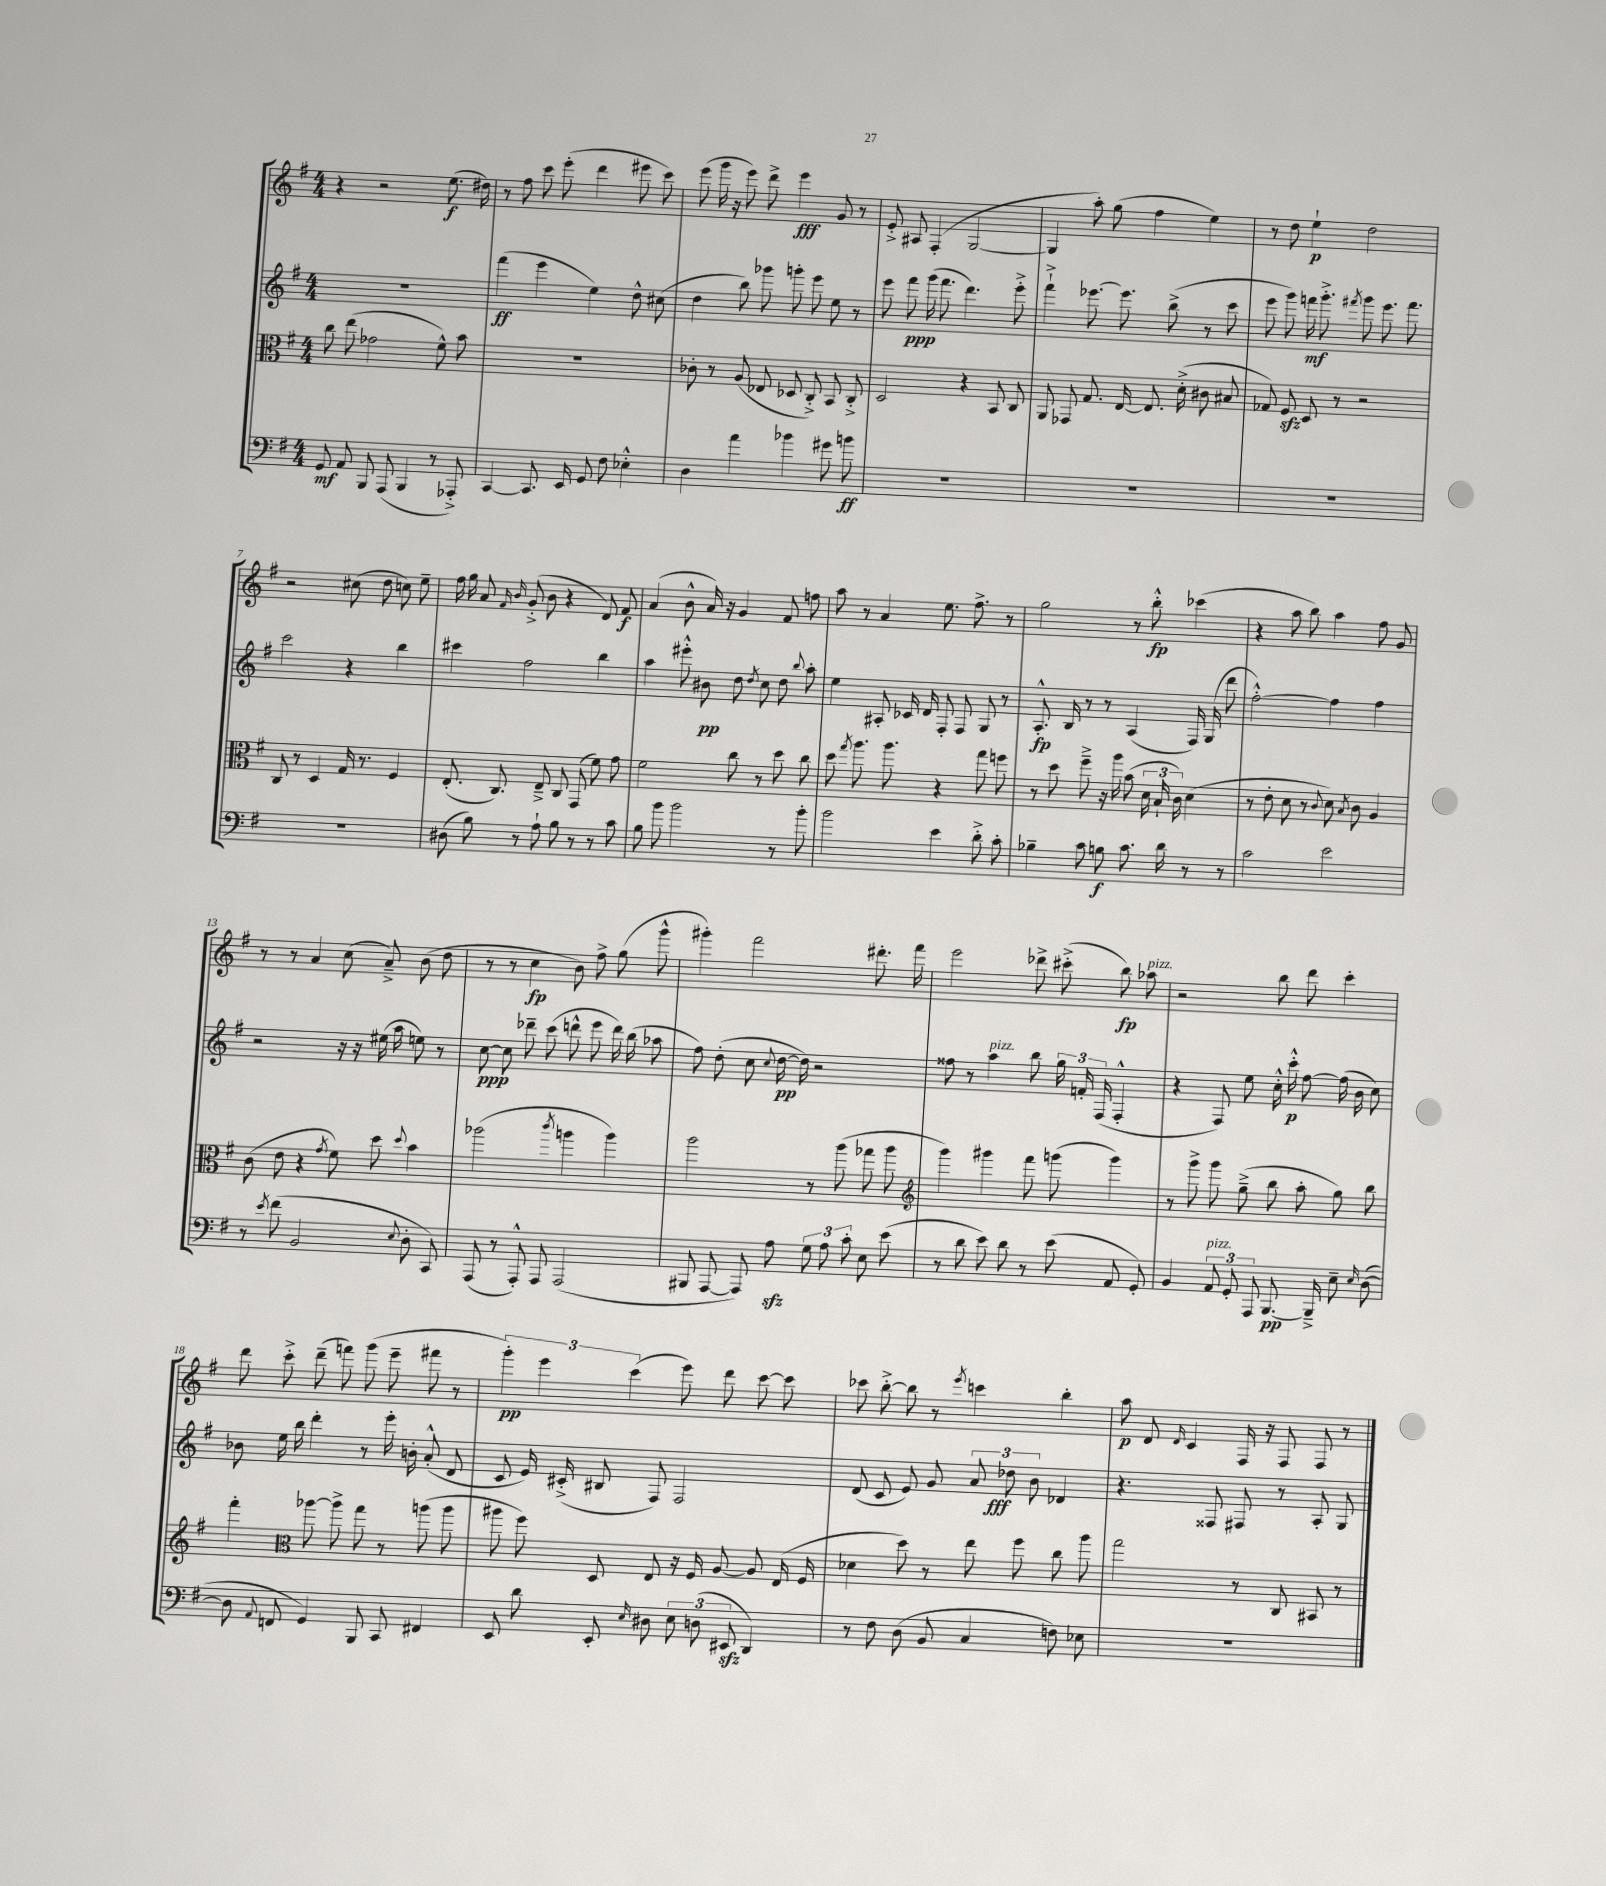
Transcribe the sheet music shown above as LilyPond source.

<<
\new StaffGroup <<
\new Staff = "s0" {
    \clef treble \key g \major \numericTimeSignature \time 4/4
    \autoBeamOff r4 r2 e''8.\f( dis''16) |
    r8 fis''8 c'''8 e'''8-.( d'''4 eis'''8 c'''8) |
    e'''8( g'''16 r16 e'''8) d'''8-> e'''4\fff g'8 r8 |
    e'8-.-> ais8 fis4-.( g2~ |
    g4 a''8-.) g''8( fis''4 e''4) |
    r8 d''8 e''4-!\p d''2 |
    r2 cis''8( d''8 c''8) e''8-- |
    fis''16 g''16 a'8 \grace { fis'16 b'16 } g'8-.->( b'8 r4 d'8) fis'8\f |
    a'4( b'8-^ a'16) r16 g'4 fis'8 f''8 |
    a''8 r8 a'4 e''8. fis''8.-> r8 |
    g''2 r8 b''8-.-^\fp ces'''4( |
    r4 a''8 b''8) a''4 fis''8 g'8 |
    r8 r8 a'4 c''8( a'8--->) b'8( d''8 |
    r8 r8 c''4\fp b'8) fis''8-> g''8( g'''8-^ |
    gis'''4-.) fis'''2 dis'''8.-. fis'''16 |
    e'''2 des'''8-> cis'''8-.->( b''8\fp) aes''8^\markup { \italic "pizz." } |
    r2 b''8 d'''8 c'''4-. |
    d'''8 c'''8-.-> d'''8--( f'''8) g'''8( e'''8-- fis'''8 r8 |
    \tuplet 3/2 { g'''4-.\pp) e'''4 c'''4( } e'''8) d'''8 c'''8~ c'''8 |
    ces'''8 b''8~-.-> b''8 r8 \acciaccatura { e'''8 } c'''4 b''4-. |
    a''8\p d'8 \grace { d'16 } c'4 fis16 r16 fis8 fis8 r8 \bar "|." |
}
\new Staff = "s1" {
    \clef treble \key g \major \numericTimeSignature \time 4/4
    \autoBeamOff R1 |
    fis'''4\ff( e'''4 e''4) d''8-^ cis''8( |
    d''4 b''8) ges'''8 g'''8-. e'''8 e''8 r8 |
    e'''8 fis'''8\ppp g'''16( fis'''8. d'''4.) e'''8-.-> |
    fis'''4-!-> ees'''8.~ ees'''8. b''8->( r8 c'''8 |
    e'''8 g'''8) f'''16\mf g'''8.-.-> \acciaccatura { fis'''8 } g'''8 e'''8. fis'''8. |
    c'''2 r4 b''4 |
    cis'''4 fis''2 b''4 |
    a''4 eis'''8-.-^ bis'8\pp d''8 \acciaccatura { d''8 } c''8 d''8 \appoggiatura { b''8 } a''8-. |
    e''4 ais8-. ces'16 d'16 fis8-. fis8 g8 r8 |
    a8.-.-^\fp b16 r8 r8 a4( fis16) g16( d'''8 |
    fis''2~-.-^) fis''4 fis''4 |
    r2 r16 r16 eis''16( a''16 e''8) r8 |
    c''8~\ppp c''8 des'''8-- c'''8( d'''8-^ e'''8 d'''16) b''16( aes''8 |
    fis''8) d''8-.( c''8 \appoggiatura { c''8 } d''16~\pp d''16) r2 |
    fisis''8 r8 a''4^\markup { \italic "pizz." } b''8 \tuplet 3/2 { g''16 f'16-. fis16( } fis4-.-^ |
    r4 fis8) e''8 c''16-.-^ c'''16-.-^\p fis''8~ fis''16( b'16 c''8) |
    bes'8 e''16 b''16 d'''4-. r8 e'''16-. b'16-. a'8-.-^( d'8 |
    c'8 e'16) cis'16-.->( bis8 fis8) fis2 |
    d'8( c'8 e'8) g'8 \tuplet 3/2 { a'8 des''8\fff b'8 } des'4 |
    r4. fisis8 fis8 r8 a8-. g8 \bar "|." |
}
\new Staff = "s2" {
    \clef alto \key g \major \numericTimeSignature \time 4/4
    \autoBeamOff c''8 e''8( ges'2 fis'8-^) b'8 |
    R1 |
    ces'8-. r8 a8( ees8 des8 c8-.->) b,8 c8-.-> |
    d2 r4 b,8 c8 |
    a,8 ges,8 g8. e16~ e8. d'16-.->( cis'8 bis8 |
    ges8) fis8\sfz d8 r8 r2 |
    c8 r8 d4 g16 r8. fis4 |
    e8.-.( c8.) e8---> c8 g,8( fis'8) g'8 |
    fis'2 c''8 r8 d''8 c''8 |
    d''8 \acciaccatura { g''8 } a''8. a''8. r4 g''8 f''8 |
    r8 d''8 fis''8---> r16 a''16 b'8( \tuplet 3/2 { d'16 b16-! c'16) } d'4( |
    r8 e'8-. d'8 r8 \appoggiatura { c'8 } d'8) \acciaccatura { b8 } c'8 a4 |
    c'8( e'8 r4 \acciaccatura { g'8 } fis'8) d''8 \appoggiatura { d''8 } b'4 |
    aes''2( \acciaccatura { c'''8 } a''4 a''4) |
    a''2 r8 a''8( ges''8 a''8 |
    \clef treble g'''4) gis'''4 fis'''8 g'''8( g'''4) |
    r8 g'''8-> g'''8 g''8--->( b''8 a''8-. g''8) b''8 |
    fis'''4-. \clef alto aes''8~ aes''8-> g''8 r8 a''8( a''8 |
    ais''8 fis''8) d8 e8 r16 fis16 a8~ a8 e16( fis16 |
    des'4 d''8) r8 e''8 fis''8 c''8 a''8 |
    g''2 r8 c8 bis,8 r8 \bar "|." |
}
\new Staff = "s3" {
    \clef bass \key g \major \numericTimeSignature \time 4/4
    \autoBeamOff g,8\mf a,8 b,,8 a,,8( b,,4 r8 aes,,8-.->) |
    c,4~ c,8. e,16 g,8 fis8 ees4-.-^ |
    d4 a'4 bes'4 gis'8 b'8\ff |
    R1 |
    R1 |
    R1 |
    R1 |
    dis8( b8) r8 a8-! b8 r8 r8 c'8 |
    b8 b'8 b'2 r8 b'8-. |
    b'2 e'4 d'8-.-> c'8-. |
    bes4-- c'8 b8\f c'8. d'16 r8 r8 |
    c'2 e'2 |
    r8 \acciaccatura { e'8 } fis'8( b,2 \appoggiatura { e8 } d8-. c,8) |
    a,,8( r8 a,,8-.-^) a,,8 a,,2( |
    bis,,8 a,,8~ a,,8) a8\sfz \tuplet 3/2 { g8 a8 c'8-. } e8 e'8( |
    r8 d'8 e'8) d'8 r8 e'8( a,8 g,8-.) |
    b,4 \tuplet 3/2 { a,8^\markup { \italic "pizz." } g,8-. a,,8 } b,,8.~\pp b,,16---> e8-- \grace { e16 } d8~( |
    d8 \appoggiatura { a,8 } f,8 g,4) b,,8 c,8 fis,4 |
    e,8 d'8 e,8-. \grace { e16 } dis8 \tuplet 3/2 { e8 d8( eis,8\sfz } d,4) |
    r8 fis8 d8( b,8 c4 f8) ees8 |
    R1 \bar "|." |
}
>>
>>
